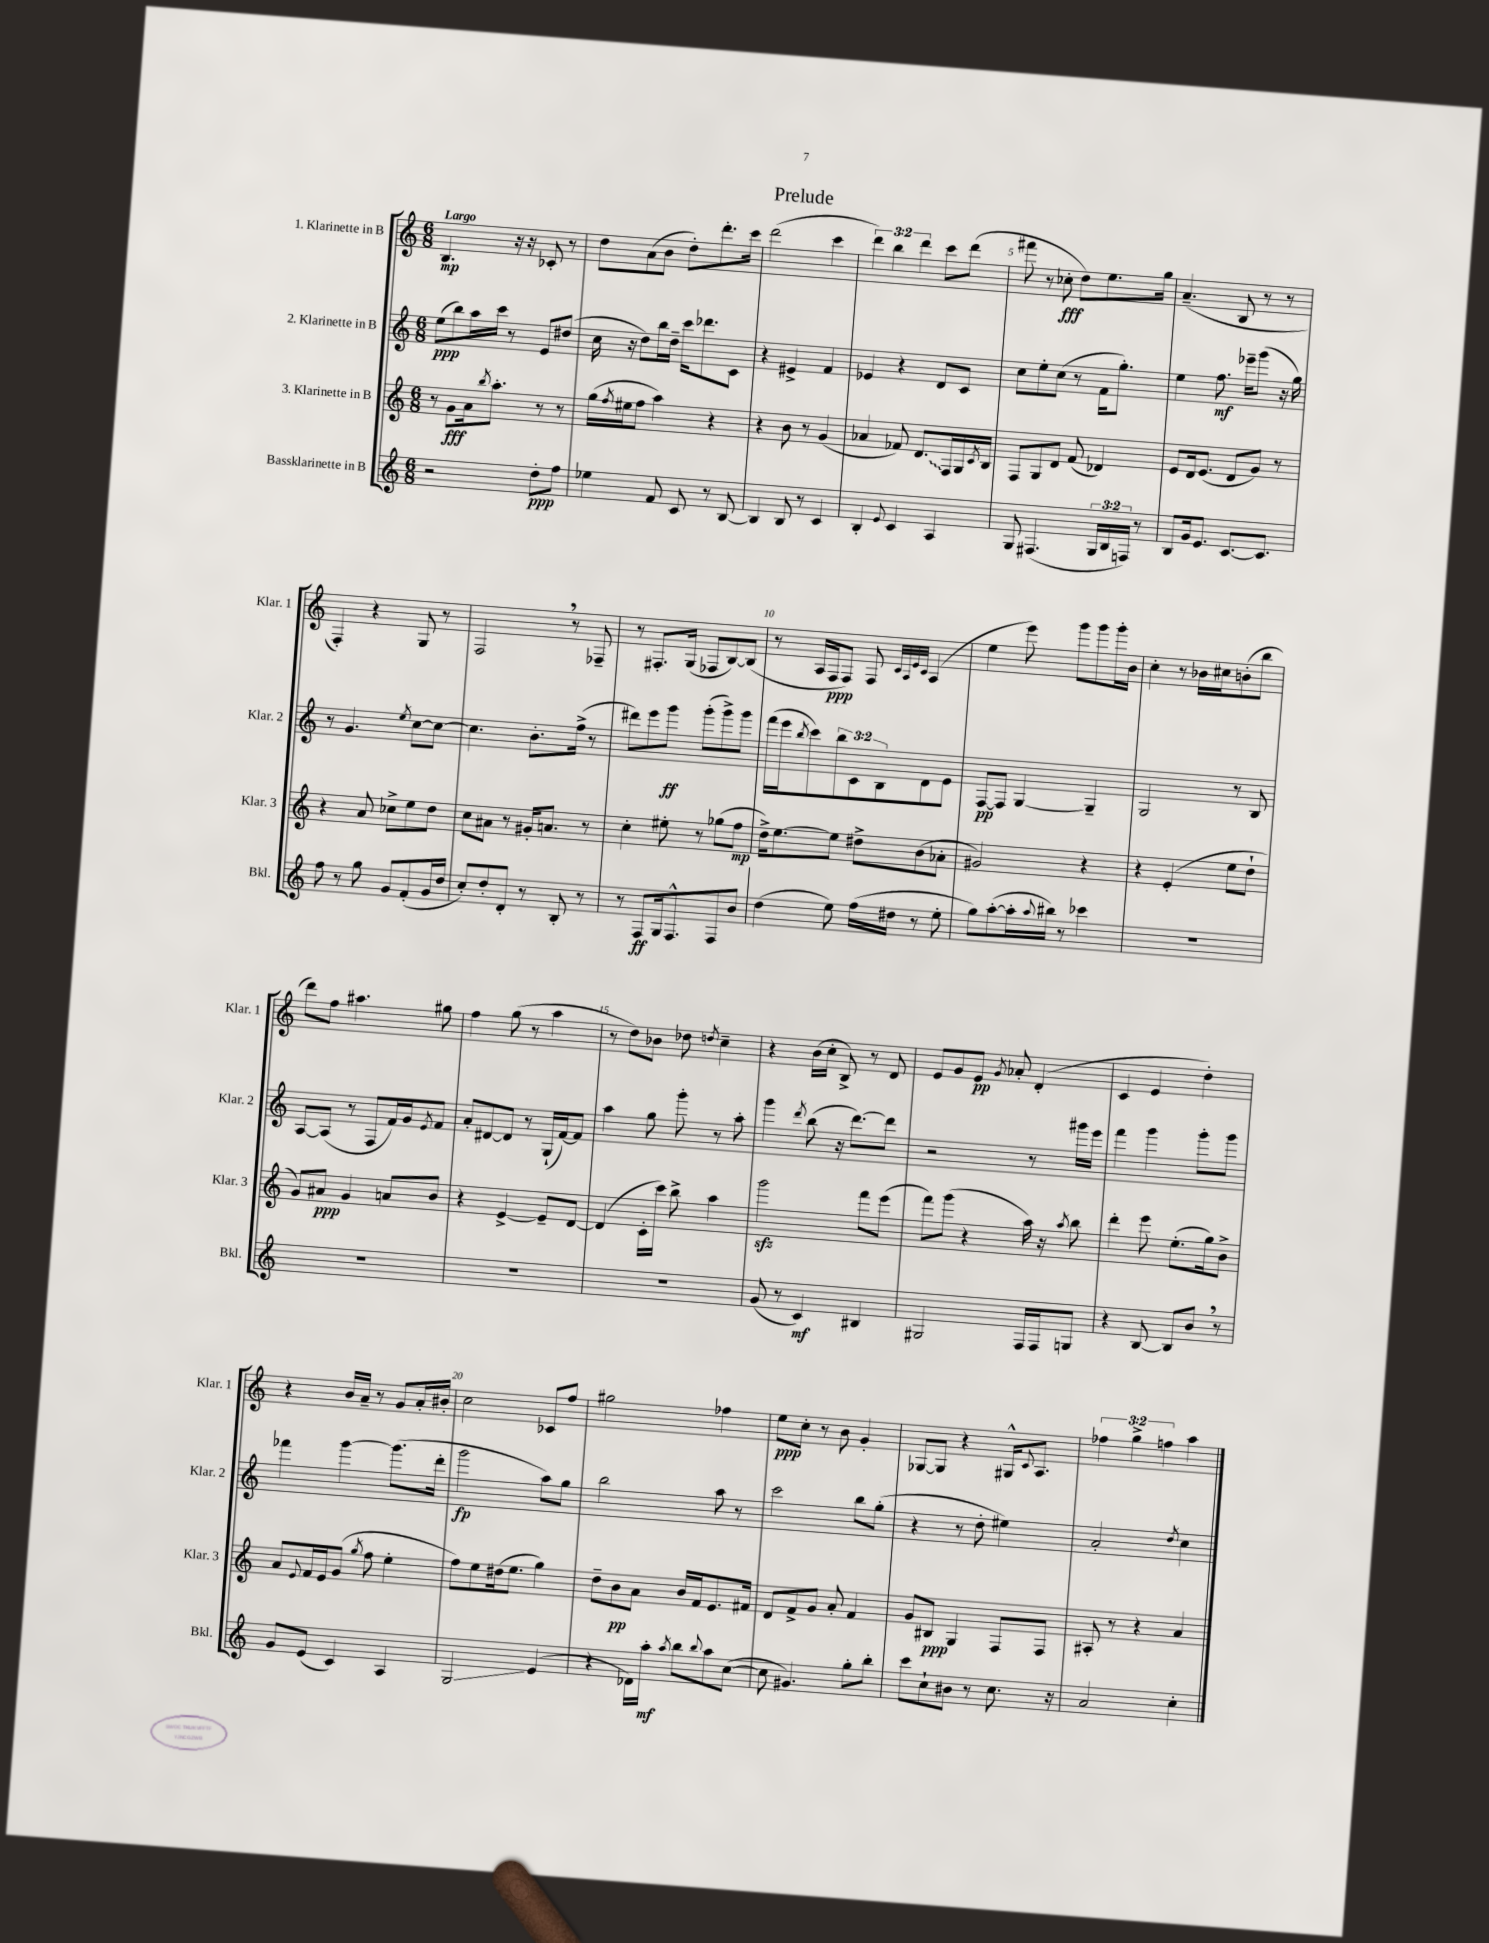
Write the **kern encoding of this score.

**kern	**kern	**kern	**kern
*staff4	*staff3	*staff2	*staff1
*clefG2	*clefG2	*clefG2	*clefG2
*k[]	*k[]	*k[]	*k[]
*M6/8	*M6/8	*M6/8	*M6/8
2r	8r	(8ee	4.B
.	8g	8bb)	.
.	16a	16aa	.
.	8qbb	.	.
.	8.aa'	16ccc	.
.	.	8r	16r
.	.	.	16r
8dd'	8r	8e	8c-'
8ff	8r	(8dd#	8r
=	=	=	=
4ee-	(16gg	16cc	8dd
.	8qff	.	.
.	16ee#	16r	.
.	8ff	8dd)	(8a
8f	4aa)	16bb	8b
.	.	16dd~	.
8c	.	16ccc	8dd')
.	.	8.ddd-	.
8r	4r	.	8.ddd'
[8B	.	8c	.
.	.	.	16ccc
=	=	=	=
4B]	4r	4r	(2ddd
8B	8b	4e#^	.
8r	8r	.	.
4c	(4g	4f	4ccc
=	=	=	=
4B'	4a-	4e-	6ddd)
.	.	.	6bb
8qqe	.	.	.
4c	8f-)	4r	.
.	.	.	6ddd
.	8.d	.	.
4A	.	8d	8ccc
.	16F	.	.
.	16G	8c	(8ddd
.	8qc	.	.
.	16B	.	.
=	=	=	=
8G	8F	8cc	8fff#
(4.F#	8G	8ee'	8r
.	8d	(8cc	8cc-'
.	(8f	8r	8dd)
24G	4d-)	16f	8.ee
24B	.	.	.
.	.	8.gg')	.
24F)	.	.	.
8r	.	.	.
.	.	.	16gg
=	=	=	=
8B	8e	4ee	(4.a~
16g	16d	.	.
8.e	(8.e	.	.
.	.	8.ff	.
[8.c	8d	.	8B
.	.	16eee-~	.
.	8g)	(8ggg	8r
8.c]	.	.	.
.	8r	16r	8r
.	.	16gg)	.
=	=	=	=
8ff	4r	8r	4F')
8r	.	4.g	.
8gg	8a	.	4r
8g	8cc-^	.	.
.	.	8qee	.
(8f'	8ee	[8cc	8G
16g	8dd	8cc_	8r
16dd	.	.	.
=	=	=	=
8cc')	8cc	4.cc]	2F
8dd'	8a#	.	.
8d'	8r	.	.
8r	16g#'	8.b'	.
.	8.a	.	.
8B'	.	.	8r
.	.	(16ff^	.
8r	8r	8r	8F-~
=	=	=	=
8r	4cc'	8ddd#)	8r
8F	.	8eee	8.F#'
16G	8ee#'	8ggg	.
8.F^^	.	.	(16G
.	8r	(8ggg'	8F-
8F	(8gg-	8ggg^)	[8B)
8b	8ff	8ggg	(8B]
=	=	=	=
(4dd	16dd^)	(16fff	8r
.	[8.ee	16eee	.
.	.	8qbb	.
.	.	8ccc)	16A
.	.	.	16F
8ee)	8ee]	12bb	8F)
.	.	12c	.
(16ff	8dd#^	.	8F
.	.	12B	.
16dd#	.	.	.
.	.	.	32qqc
.	.	.	32qqA
.	.	.	32qqe
.	.	.	32qqc
8r	(8b	8d	(4A
8ee'	8a-'	8e	.
=	=	=	=
8gg)	2g#)	[8F	4ee
([8aa'	.	8F]	.
16aa']	.	[4G	8eee)
8qqaa	.	.	.
16bb#)	.	.	.
8r	.	.	8ggg
4ccc-	4r	4G~]	8ggg
.	.	.	16ggg'
.	.	.	16b
=	=	=	=
2.r	4r	2G	4cc'
.	(4e'	.	8r
.	.	.	16b-
.	.	.	16cc#
.	8ee	8r	(8b'
.	8dd`	8B	8bb
=	=	=	=
2.r	8g)	[8A	8ddd)
.	8a#	(8A]	8ff
.	4g	8r	4.aa#
.	.	8F	.
.	8a	16f)	.
.	.	16g	.
.	.	8qe	.
.	8b	8f	8gg#
=	=	=	=
2.r	4r	8a'	4ff
.	.	[8d#	.
.	[4e^	8d#]	(8gg
.	.	8r	8r
.	8e~]	(16G`	4aa
.	.	[16f)	.
.	[8d	8f]	.
=	=	=	=
2.r	(4d]	4aa	8r
.	.	.	8dd)
.	16c'	8gg	8b-
.	16ccc)	.	.
.	8bb^	8ggg'	8dd-
.	.	.	8qdd
.	4aa	8r	4cc~
.	.	8aa'	.
=	=	=	=
(8g	2ggg	4ggg	4r
8r	.	.	.
.	.	8qddd	.
4c)	.	(8bb	(16b
.	.	.	16cc'
.	.	16r	8B^)
.	.	[8.ddd)	.
4B#	8fff	.	8r
.	(8eee	8ddd]	8d
=	=	=	=
2G#	8fff)	2r	8e
.	(8ggg	.	8g
.	4r	.	8e
.	.	.	8qg
.	.	.	8a-'
16F	16aa)	8r	(4d'
16F	16r	.	.
.	8qaa	.	.
8G	8bb	16ggg#	.
.	.	16eee	.
=	=	=	=
4r	4ddd'	4fff	4c
[8B	8eee	4ggg	4e
8B]	(8.ee'	.	.
8b	.	8ggg'	4dd')
.	16gg)	.	.
8r	8b^	8ggg	.
=	=	=	=
8g	8a	4fff-	4r
.	8qqe	.	.
(8e	16f	.	.
.	16e	.	.
4c)	(8g	[4ggg	16b
.	.	.	16a~
.	8qgg	.	.
.	8ff	.	8r
4A	4ee'	(8.ggg]	8g
.	.	.	16a'
.	.	16ddd'	16b#'
=	=	=	=
2G	8ff)	2ggg	2cc
.	8ee	.	.
.	(16dd#	.	.
.	8.ee	.	.
(4e	4gg)	8aa)	8c-
.	.	8gg	8ff
=	=	=	=
4r	8dd~	2bb	2gg#
.	8b	.	.
16d-)	8a	.	.
16aa'	.	.	.
8qaa	.	.	.
8bb	16b	.	.
.	16f	.	.
8qqbb	.	.	.
8aa	8.e	8aa	4ff-
([8cc	.	8r	.
.	16f#	.	.
=	=	=	=
8cc]	8d	2ccc	8ee
4.g#)	8f^	.	8cc'
.	8g	.	8r
.	8a'	.	8b
8gg'	4f	8bb	4g'
8bb'	.	(8gg'	.
=	=	=	=
8ccc	8g	4r	[8G-
8cc`	8B#	.	8G-]
8b#	4G	8r	4r
8r	.	8dd'	.
8.cc	8F	4ee#)	16G#^^
.	.	.	8qqc
.	.	.	8.A
.	8F	.	.
16r	.	.	.
=	=	=	=
2a	8A#'	2a'	6ff-
.	8r	.	.
.	.	.	6gg^
.	4r	.	.
.	.	.	6ff
.	.	8qdd	.
4cc'	4a	4cc	4aa
==	==	==	==
*-	*-	*-	*-
